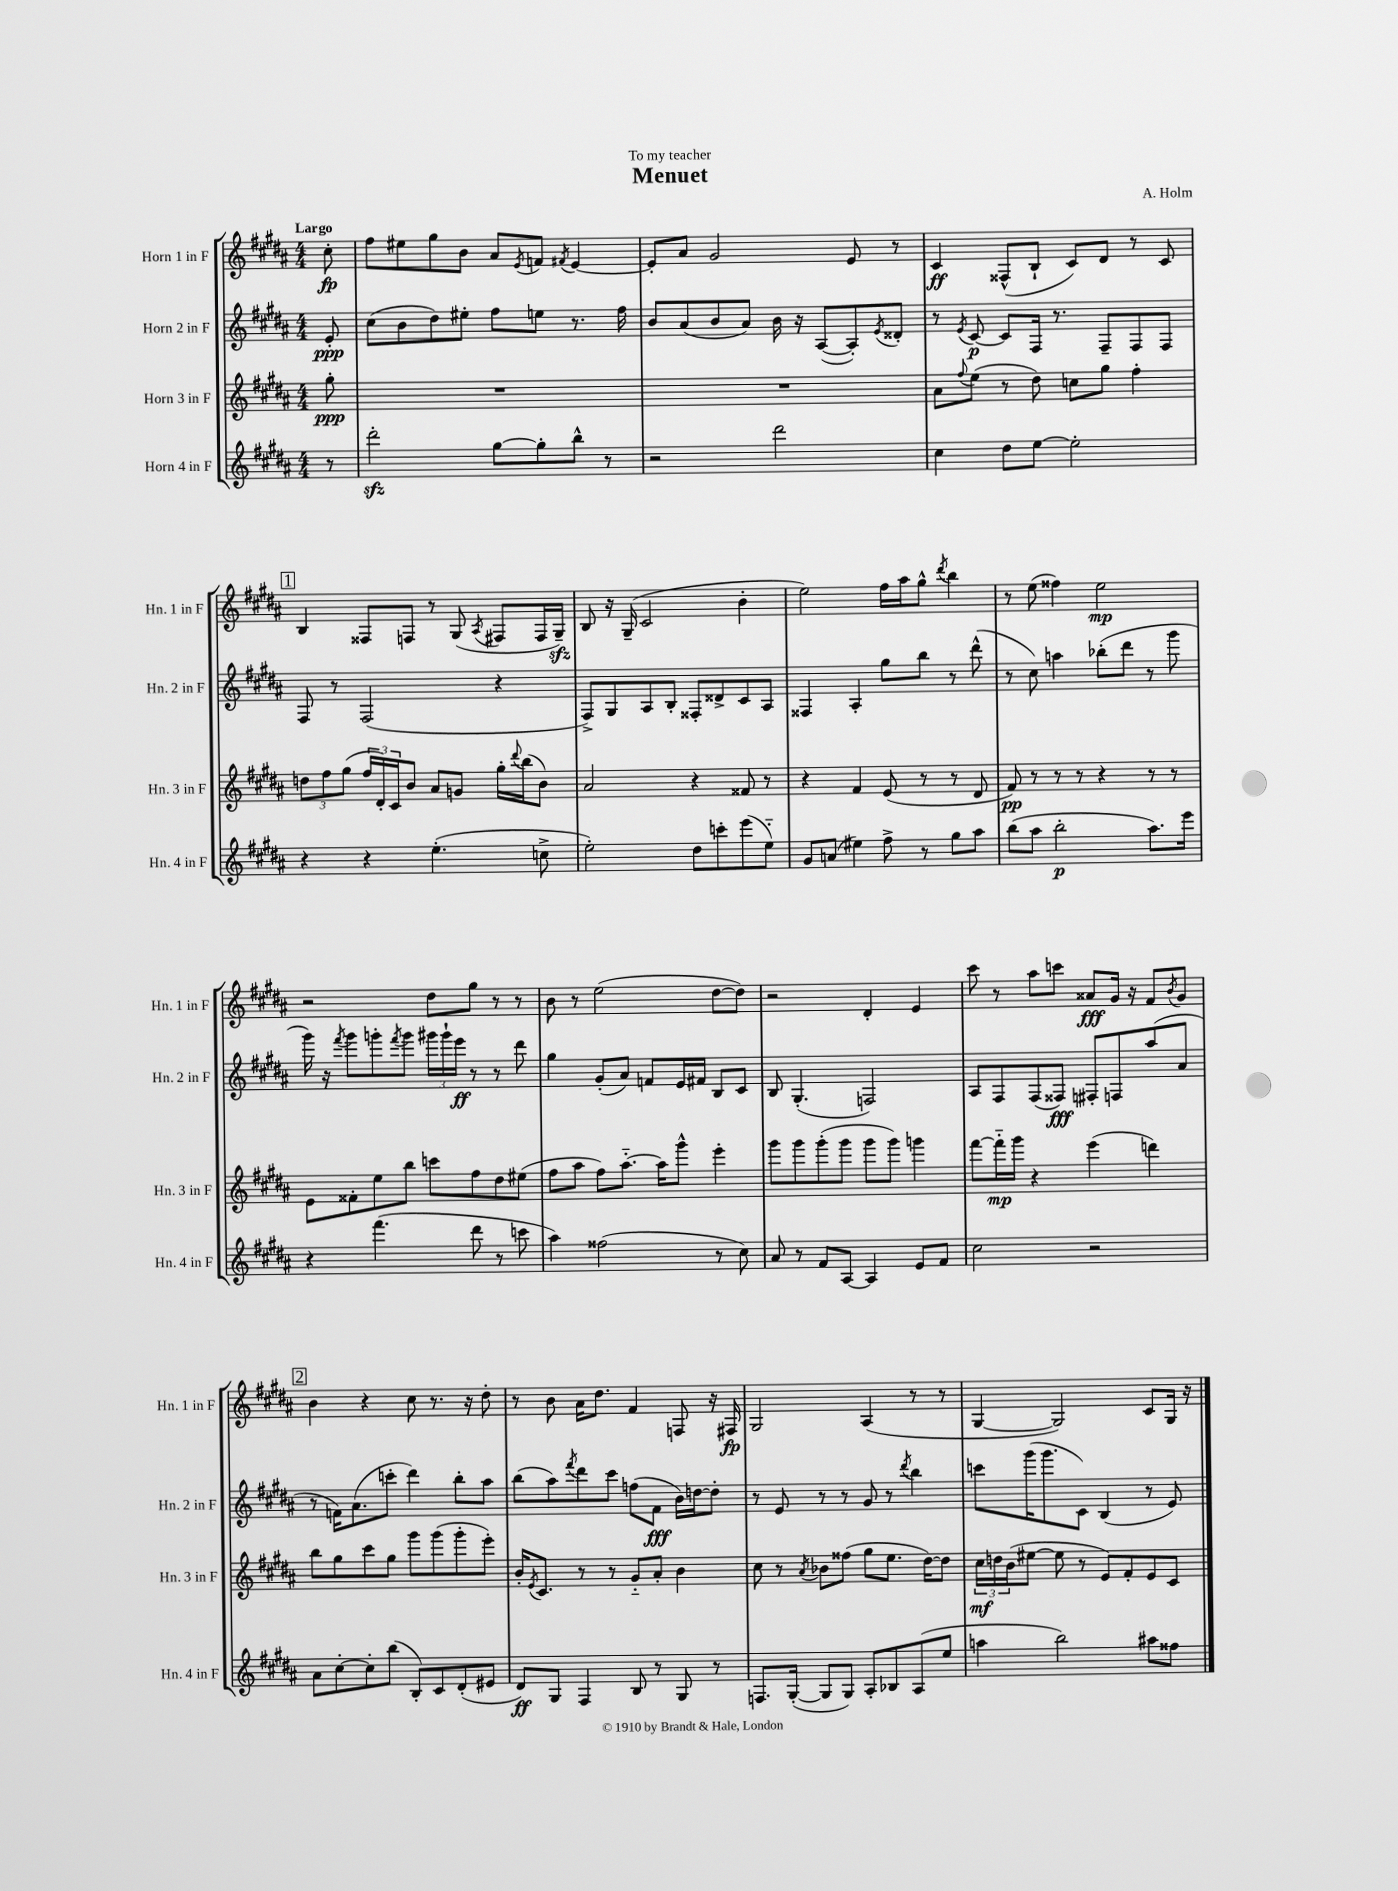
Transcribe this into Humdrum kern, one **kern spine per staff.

**kern	**dynam	**kern	**dynam	**kern	**dynam	**kern	**dynam
*part4	*part4	*part3	*part3	*part2	*part2	*part1	*part1
*staff4	*staff4	*staff3	*staff3	*staff2	*staff2	*staff1	*staff1
*I"Horn 4 in F	*	*I"Horn 3 in F	*	*I"Horn 2 in F	*	*I"Horn 1 in F	*
*I'Hn. 4 in F	*	*I'Hn. 3 in F	*	*I'Hn. 2 in F	*	*I'Hn. 1 in F	*
*clefG2	*	*clefG2	*	*clefG2	*	*clefG2	*
*k[f#c#g#d#a#]	*	*k[f#c#g#d#a#]	*	*k[f#c#g#d#a#]	*	*k[f#c#g#d#a#]	*
*M4/4	*	*M4/4	*	*M4/4	*	*M4/4	*
=	=	=	=	=	=	=	=
!	!	!	!	!	!	!LO:TX:a:B:t=Largo	!
8r	.	8gg#'\	ppp	8e'/	ppp	8cc#'\	fp
=1	=1	=1	=1	=1	=1	=1	=1
2ddd#zz'\	.	1r	.	(8cc#\L	.	8ff#\L	.
.	.	.	.	8b\	.	8ee#X\	.
.	.	.	.	8dd#\)	.	8gg#\	.
.	.	.	.	8ee#X'\J	.	8b\J	.
[8gg#\L	.	.	.	8ff#\L	.	8a#/L	.
.	.	.	.	.	.	8qe/	.
8gg#'\]	.	.	.	8een\J	.	8fn/J	.
.	.	.	.	.	.	8qf#X/	.
8bb^^\J	.	.	.	8.r	.	[4e/	.
8r	.	.	.	.	.	.	.
.	.	.	.	16ff#\	.	.	.
=2	=2	=2	=2	=2	=2	=2	=2
2r	.	1r	.	8b/L	.	8e'/L]	.
.	.	.	.	(8a#/	.	8a#/J	.
.	.	.	.	8b/	.	2g#/	.
.	.	.	.	8a#/J)	.	.	.
2ddd#\	.	.	.	16b\	.	.	.
.	.	.	.	16r	.	.	.
.	.	.	.	([8A#/L	.	.	.
.	.	.	.	8A#'/])	.	8e/	.
.	.	.	.	8qe/	.	.	.
.	.	.	.	8d##X'/J	.	8r	.
=3	=3	=3	=3	=3	=3	=3	=3
4cc#\	.	8a#\L	.	8r	.	4c#/	ff
.	.	8qqff#/	.	8qe/	.	.	.
.	.	(8ee\J	.	[8c#/	p	.	.
8dd#\L	.	8r	.	8c#/L]	.	(8F##X^^/L	.
[8ee\J	.	8dd#\)	.	16F#/Jk	.	8B`/J	.
.	.	.	.	8.r	.	.	.
2ee'\]	.	8ccn\L	.	.	.	8c#/L)	.
.	.	8gg#\J	.	8F#~/L	.	8d#/J	.
.	.	4ff#'\	.	8F#/	.	8r	.
.	.	.	.	8F#/J	.	8c#/	.
!!LO:LB:g=z
!!LO:REH:place=s1:t=1
=4	=4	=4	=4	=4	=4	=4	=4
4r	.	12ddn\L	.	8F#/	.	4B/	.
.	.	12ff#\	.	.	.	.	.
.	.	.	.	8r	.	.	.
.	.	(12gg#\J	.	.	.	.	.
4r	.	24ff#/LL	.	(2F#/	.	8F##X/L	.
.	.	24d#'/)	.	.	.	.	.
.	.	24c#/J	.	.	.	.	.
.	.	8b/J	.	.	.	8Fn/J	.
(4.ee'\	.	8a#/L	.	.	.	8r	.
.	.	8gn/J	.	.	.	(8G#/	.
.	.	.	.	.	.	8qA#/	.
.	.	16gg#'\LL	.	4r	.	8F#X/L	.
.	.	8qqddd#/	.	.	.	.	.
.	.	(16bb\J	.	.	.	.	.
8ccn^\	.	8b\J)	.	.	.	16F#/L	.
.	.	.	.	.	.	16G#zz~/JJ)	.
=5	=5	=5	=5	=5	=5	=5	=5
2ee'\)	.	2a#/	.	8F#^/L)	.	8B/	.
.	.	.	.	8G#/	.	16r	.
.	.	.	.	.	.	(16G#~/	.
.	.	.	.	8A#/	.	2c#/	.
.	.	.	.	8B'/J	.	.	.
8dd#\L	.	4r	.	8F##X'/L	.	.	.
8cccn'\	.	.	.	8d##X^/	.	.	.
(8eee\	.	8f##X/	.	8c#/	.	4b'\	.
8ee\J)	.	8r	.	8A#/J	.	.	.
=6	=6	=6	=6	=6	=6	=6	=6
8g#/L	.	4r	.	4F##X/	.	2ee\)	.
(8an/J	.	.	.	.	.	.	.
4ee#X\)	.	4f#/	.	4A#'/	.	.	.
8ff#^\	.	(8e/	.	8gg#\L	.	16ff#\LL	.
.	.	.	.	.	.	16aa#\J	.
8r	.	8r	.	8bb\J	.	8gg#^^\J	.
.	.	.	.	.	.	8qddd#/	.
8gg#\L	.	8r	.	8r	.	4bb\	.
8aa#\J	.	8d#/	.	(8ddd#^^\	.	.	.
=7	=7	=7	=7	=7	=7	=7	=7
(8bb\L	.	8f#/)	pp	8r	.	8r	.
8aa#\J	.	8r	.	8cc#\)	.	(8ee\	.
2bb'\	p	8r	.	4aan\	.	4ff##X\)	.
.	.	8r	.	.	.	.	.
.	.	4r	.	(8bb-X'\L	.	2ee\	mp
.	.	.	.	8ddd#\J	.	.	.
8.aa#\L)	.	8r	.	8r	.	.	.
.	.	8r	.	8ggg#\	.	.	.
16eee\Jk	.	.	.	.	.	.	.
!!LO:LB:g=z
=8	=8	=8	=8	=8	=8	=8	=8
4r	.	8e\L	.	16ggg#\)	.	2r	.
.	.	.	.	16r	.	.	.
.	.	.	.	8qfff#/	.	.	.
.	.	8f##X'\	.	8ggg#\L	.	.	.
(4.fff#\	.	8ee\	.	8gggn'\	.	.	.
.	.	.	.	8qfff#/	.	.	.
.	.	8bb\J	.	8ggg\J	.	.	.
.	.	8cccn\L	.	24ggg#X\LL	.	8dd#\L	.
.	.	.	.	24ggg#`\	.	.	.
.	.	.	.	24eee\JJ	ff	.	.
8ddd#\	.	8ff#\	.	8r	.	8gg#\J	.
8r	.	8dd#\	.	8r	.	8r	.
8cccn\	.	(8ee#X\J	.	8ddd#\	.	8r	.
=9	=9	=9	=9	=9	=9	=9	=9
4aa#\)	.	8ff#\L	.	4gg#\	.	8b\	.
.	.	8aa#\J	.	.	.	8r	.
(2ff##X\	.	8ff#\L)	.	(8g#'/L	.	(2ee\	.
.	.	[8.aa#\J	.	8a#/J)	.	.	.
.	.	.	.	8fn/L	.	.	.
.	.	16aa#\KL]	.	.	.	.	.
.	.	8ggg#^^\J	.	16e/L	.	.	.
.	.	.	.	16f#X/JJ	.	.	.
8r	.	4eee'\	.	8B/L	.	[8dd#\L	.
8cc#\)	.	.	.	8c#/J	.	8dd#\J])	.
=10	=10	=10	=10	=10	=10	=10	=10
8a#/	.	8ggg#\L	.	8B/	.	2r	.
8r	.	8ggg#\	.	(4.G#'/	.	.	.
8f#/L	.	(8ggg#'\	.	.	.	.	.
[8A#/J	.	8ggg#\J	.	.	.	.	.
4A#/]	.	8ggg#\L	.	2Fn/)	.	4d#'/	.
.	.	8ggg#\J)	.	.	.	.	.
8e/L	.	4gggn\	.	.	.	4e/	.
8f#/J	.	.	.	.	.	.	.
=11	=11	=11	=11	=11	=11	=11	=11
2cc#\	.	[8fff#\L	.	8A#/L	.	8ccc#\	.
.	.	16fff#\L]	mp	8F#/	.	8r	.
.	.	16ggg#\JJ	.	.	.	.	.
.	.	4r	.	(8F#/	.	8aa#\L	.
.	.	.	.	8F##X/J)	fff	8cccn\J	.
2r	.	(4eee\	.	8F#X'/L	.	8a##X/L	fff
.	.	.	.	8Fn/	.	16g#/Jk	.
.	.	.	.	.	.	16r	.
.	.	4dddn\)	.	(8aa#/	.	8f#/L	.
.	.	.	.	.	.	8qb/	.
.	.	.	.	8a#/J	.	8g#/J	.
!!LO:LB:g=z
!!LO:REH:place=s1:t=2
=12	=12	=12	=12	=12	=12	=12	=12
8a#\L	.	8bb\L	.	8r	.	4b\	.
[8cc#'\	.	8gg#\	.	16fn\KL)	.	.	.
.	.	.	.	(8.a#\	.	.	.
8cc#'\]	.	8ccc#\	.	.	.	4r	.
(8bb\J	.	8gg#\J	.	8cccn'\J	.	.	.
8B'/L)	.	8ggg#\L	.	4ddd#\)	.	8cc#\	.
8c#/	.	(8ggg#\	.	.	.	8.r	.
(8d#'/	.	8ggg#'\	.	8bb'\L	.	.	.
.	.	.	.	.	.	16r	.
8e#X/J	.	8eee'\J)	.	8aa#\J	.	8dd#'\	.
=13	=13	=13	=13	=13	=13	=13	=13
8d#/L)	ff	16b'/KL	.	(8bb\L	.	8r	.
.	.	8qe/	.	.	.	.	.
.	.	8.c#/J	.	.	.	.	.
8G#/J	.	.	.	8aa#\)	.	8b\	.
.	.	.	.	8qfff#/	.	.	.
4F#/	.	8r	.	8ddd#\	.	16a#\KL	.
.	.	.	.	.	.	8.dd#\J	.
.	.	8r	.	8ccc#\J	.	.	.
8B/	.	8g#/L	.	(8ffn\L	.	4f#/	.
8r	.	8a#'/J	.	8f#\J	fff	.	.
8G#/	.	4b\	.	16b\LL)	.	8Fn/	.
.	.	.	.	[16ddn\J	.	.	.
8r	.	.	.	8dd'\J]	.	16r	.
.	.	.	.	.	.	16F#X/	fp
=14	=14	=14	=14	=14	=14	=14	=14
8.Fn/L	.	8cc#\	.	8r	.	2G#/	.
.	.	8r	.	8e/	.	.	.
([16G#'/Jk	.	.	.	.	.	.	.
.	.	8qa#/	.	.	.	.	.
8G#/L]	.	8b-X\L	.	8r	.	.	.
8G#/J)	.	(8ff##X\J	.	8r	.	.	.
8A#'/L	.	8gg#\L	.	8g#/	.	(4A#/	.
8B-X/	.	8.ee\J	.	8r	.	.	.
.	.	.	.	8qddd#/	.	.	.
(8A#/	.	.	.	4bb\	.	8r	.
.	.	[16dd#\KL)	.	.	.	.	.
8ee/J	.	8dd#\J]	.	.	.	8r	.
=15	=15	=15	=15	=15	=15	=15	=15
4aan\	.	24cc#\LL	mf	8cccn\L	.	[4G#/	.
.	.	24ddn\	.	.	.	.	.
.	.	(24b\J	.	.	.	.	.
.	.	[8ee#X\J	.	(16ggg#\K	.	.	.
.	.	.	.	8.ggg#\	.	.	.
2bb\)	.	8ee#\]	.	.	.	2G#/])	.
.	.	8r	.	8c#\J)	.	.	.
.	.	8e/L)	.	(4B/	.	.	.
.	.	8f#'/	.	.	.	.	.
8aa#X\L	.	8e/	.	8r	.	8c#/L	.
8ff##X\J	.	8c#/J	.	8e/)	.	16G#/Jk	.
.	.	.	.	.	.	16r	.
==	==	==	==	==	==	==	==
*-	*-	*-	*-	*-	*-	*-	*-
